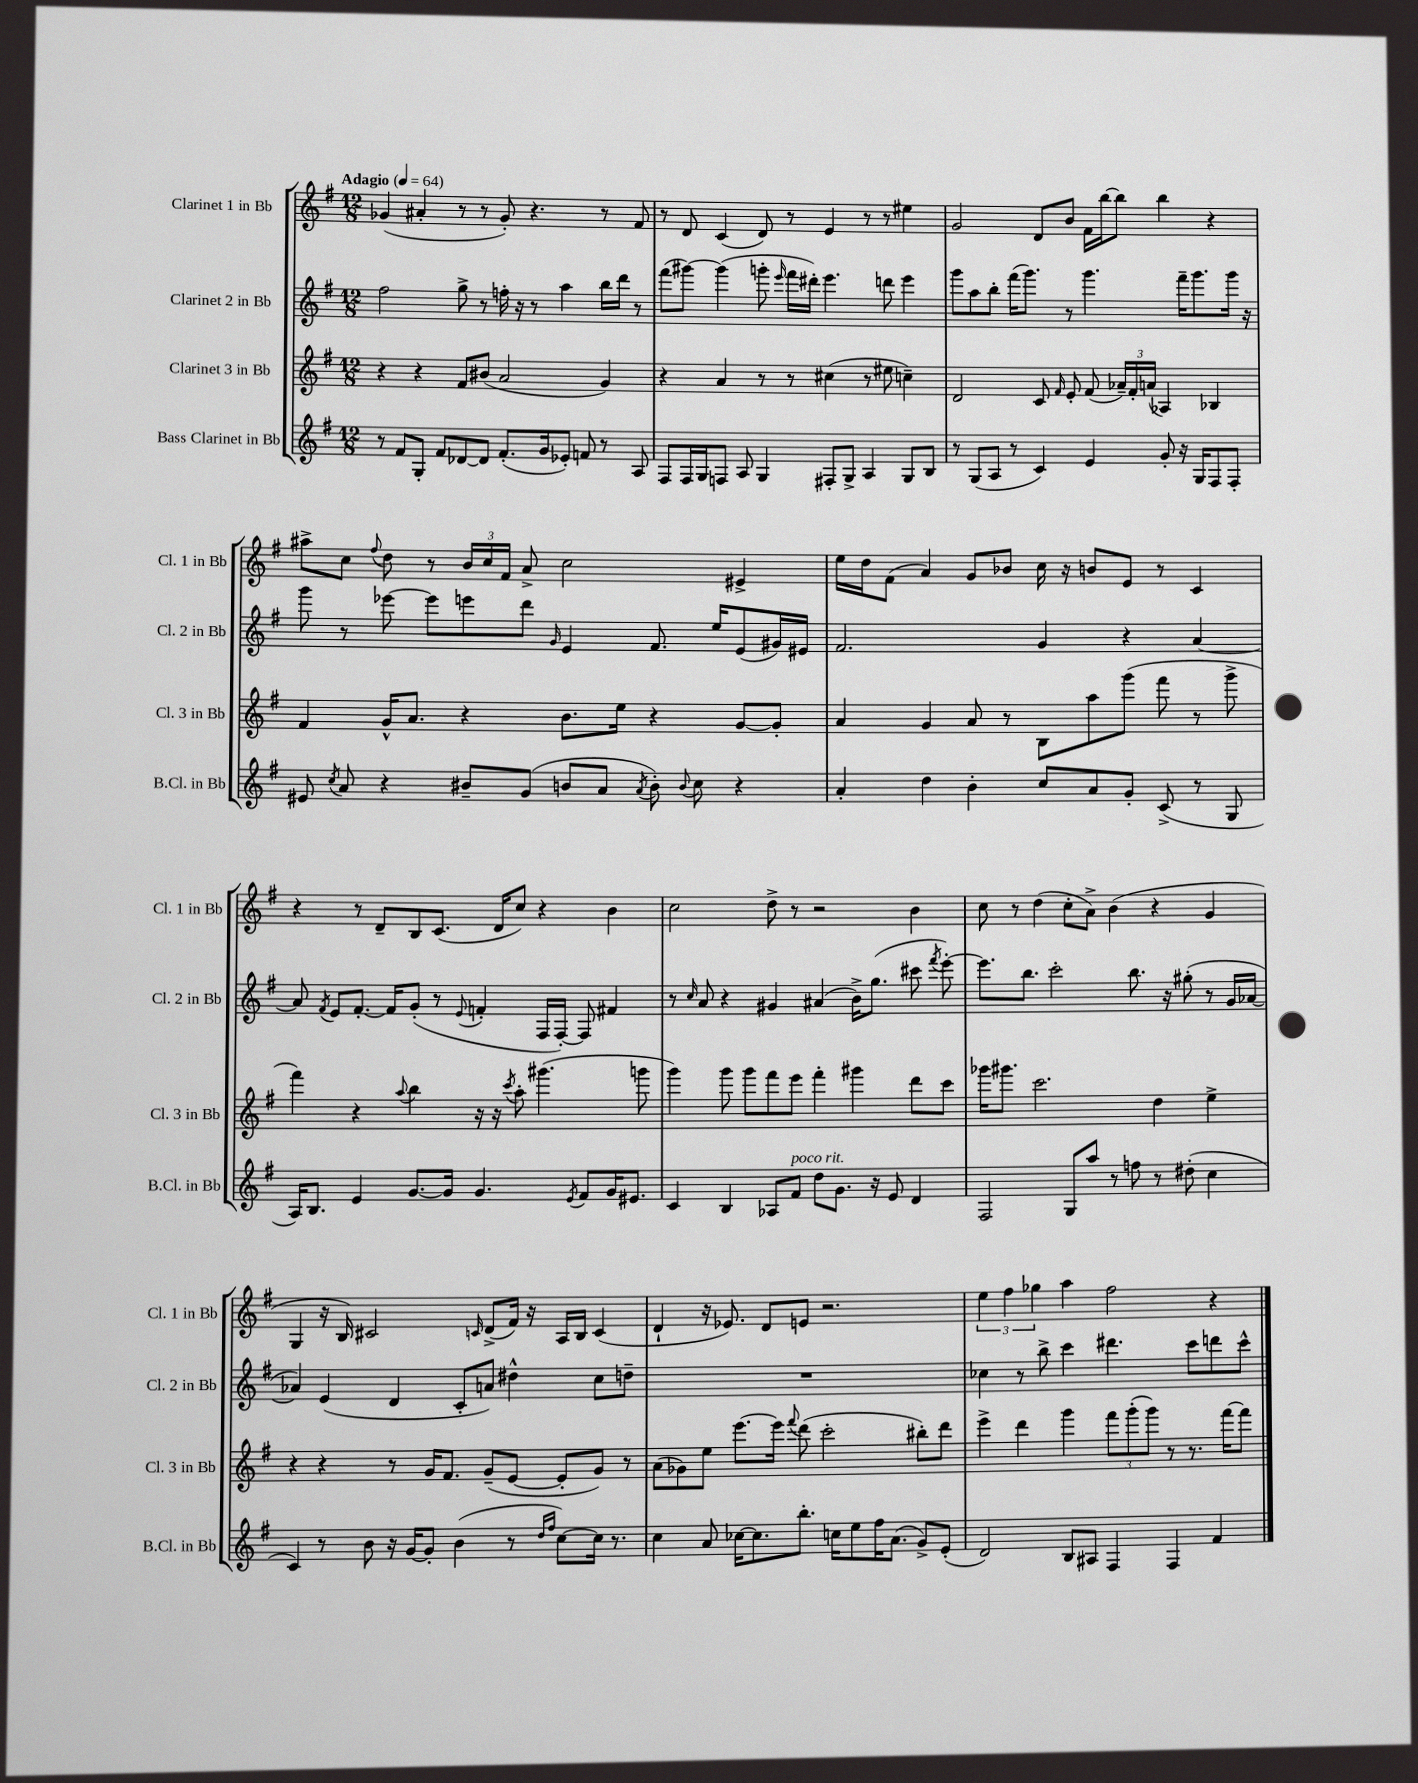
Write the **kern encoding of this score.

**kern	**kern	**kern	**kern
*staff4	*staff3	*staff2	*staff1
*clefG2	*clefG2	*clefG2	*clefG2
*k[f#]	*k[f#]	*k[f#]	*k[f#]
*M12/8	*M12/8	*M12/8	*M12/8
*MM64	*MM64	*MM64	*MM64
8r	4r	2ff#	(4g-
8f#	.	.	.
8G'	4r	.	4a#'
8f#	.	.	.
[8d-	8f#	8gg^	8r
8d-]	(8b#	8r	8r
(8.f#'	2a	16ff'	8g-')
.	.	16r	.
.	.	8r	4.r
16g	.	.	.
8e-')	.	4aa	.
8f	.	.	.
8r	4g)	16bb	8r
.	.	16ddd	.
8A	.	8r	8f#
=	=	=	=
8F#	4r	(8fff#	8r
16F#	.	[8ggg#)	8d
16G	.	.	.
8F	4a	(4ggg#]	(4c
8A	.	.	.
4G	8r	8ggg'	8d)
.	.	16qqeee	.
.	8r	16fff#	8r
.	.	16ddd#')	.
8F#'	(4cc#	4.eee	4e
8G^	.	.	.
4A	8r	.	8r
.	8ee#	8ddd	8r
8G	4cc~)	4eee	4ee#
8B	.	.	.
=	=	=	=
8r	2d	8ggg	2g
(8G	.	8aa	.
8A	.	8bb'	.
8r	.	(16fff#	.
.	.	8.ggg)	.
4c)	8c	.	8d
.	16qqf#	.	.
.	8e'	8r	8b
4e	(8f#	4.ggg	16f#
.	.	.	[16bb
.	24a-~)	.	8bb]
.	24f#'	.	.
.	(24a	.	.
8g'	4A-)	.	4bb
16r	.	16fff#~	.
16G	.	8.ggg	.
8F#	4B-	.	4r
8F#'	.	16ggg	.
.	.	16r	.
=	=	=	=
8e#	4f#	8ggg	8aa#^
8qcc	.	.	.
8a	.	8r	8cc
.	.	.	8qqff#
4r	16g^^	[8eee-	8dd
.	8.a	.	.
.	.	8eee-]	8r
8b#~	4r	8eee	24b
.	.	.	24cc
.	.	.	24f#
(8g	.	8ddd	8a^
.	.	16qqg	.
8b	8.b	4e	2cc
8a	.	.	.
.	16ee	.	.
8qa	.	.	.
8b')	4r	8.f#	.
8qqb	.	.	.
8cc	.	.	.
.	.	16ee	.
4r	[8g	(8e	4e#^
.	8g']	16g#)	.
.	.	16e#	.
=	=	=	=
4a'	4a	2.f#	16ee
.	.	.	16dd
.	.	.	(8f#
4dd	4g	.	4a)
4b'	8a	.	8g
.	8r	.	8b-
8cc	8B	4g	16cc
.	.	.	16r
8a	8aa	.	8b
8g'	(8ggg	4r	8e
(8c^	8fff#	.	8r
8r	8r	[4a	4c
8G	8ggg^	.	.
=	=	=	=
16A)	4fff#)	8a]	4r
8.B	.	.	.
.	.	8qf#	.
.	.	8e	.
4e	4r	[8.f#'	8r
.	.	.	8d~
.	.	16f#]	.
.	8qqaa	.	.
[8.g	4bb	(8g'	8B
.	.	8r	(8.c
16g]	.	.	.
.	.	8qqe	.
4.g	16r	4f'	.
.	16r	.	16d
.	8qccc	.	.
.	8aa'	.	8cc)
.	(4.ggg#	16F#	4r
.	.	[16F#')	.
8qe	.	.	.
8f#	.	8F#]	.
16g	.	4f#	4b
8.e#	.	.	.
.	8ggg	.	.
=	=	=	=
4c	4ggg)	8r	2cc
.	.	16qqcc	.
.	.	8a	.
4B	8ggg	4r	.
.	8ggg	.	.
8A-	8fff#	4g#	8dd^
8f#	8eee	.	8r
8dd	4fff#'	(4a#	2r
8.g	.	.	.
.	4ggg#	16b^)	.
16r	.	(8.gg	.
8e	.	.	.
4d	8ddd	8ccc#	4b
.	.	8qfff#	.
.	8ccc	[8eee')	.
=	=	=	=
2F#	16ggg-	8.eee]	8cc
.	8.ggg#	.	.
.	.	.	8r
.	.	8.bb	.
.	2.ccc	.	(4dd
.	.	2ccc'	.
8G	.	.	8cc'
8aa	.	.	8a^)
8r	.	.	(4b
8ff	.	8.bb	.
8r	4dd	.	4r
.	.	16r	.
(8dd#'	.	(8gg#'	.
4cc	4ee^	8r	4g
.	.	16g	.
.	.	[16a-	.
=	=	=	=
4c)	4r	4a-])	4G
8r	4r	(4e	16r
.	.	.	16B)
8b	.	.	2c#
16r	8r	4d	.
[16g	.	.	.
8g']	16g	.	.
.	8.f#	.	.
(4b	.	8c'	.
.	.	.	16qqc
.	(8g~	8a)	(8d^
8r	[8e	4dd#^^	16f#)
.	.	.	16r
16qqdd	.	.	.
16qqff#	.	.	.
[8cc)	8e']	.	16A
.	.	.	16B
16cc]	8g)	8cc	(4c
8.r	.	.	.
.	8r	8dd~	.
=	=	=	=
4cc	(8a	1.r	4d`
.	8g-)	.	.
8a	8ee	.	16r
.	.	.	8.e-)
[16cc-	[8.eee	.	.
8.cc-]	.	.	.
.	.	.	8d
.	16eee]	.	.
.	8qqfff#	.	.
8.bb'	(8ddd	.	8e
.	2ccc'	.	2.r
16cc	.	.	.
8ee	.	.	.
16ff#	.	.	.
(8.a	.	.	.
8g^)	8bb#')	.	.
(8e'	8ddd	.	.
=	=	=	=
2d)	4eee^	4cc-	6ee
.	.	.	6ff#
.	4ddd	8r	.
.	.	.	6gg-
.	.	8bb^	.
8B	4ggg	4ccc	4aa
8A#	.	.	.
4F#	12fff#	4.ddd#	2ff#
.	(12ggg'	.	.
.	12ggg)	.	.
4F#	8r	.	.
.	8.r	8ccc	.
4f#	.	8ddd	4r
.	[16fff#	.	.
.	8fff#]	8ccc^^	.
==	==	==	==
*-	*-	*-	*-
